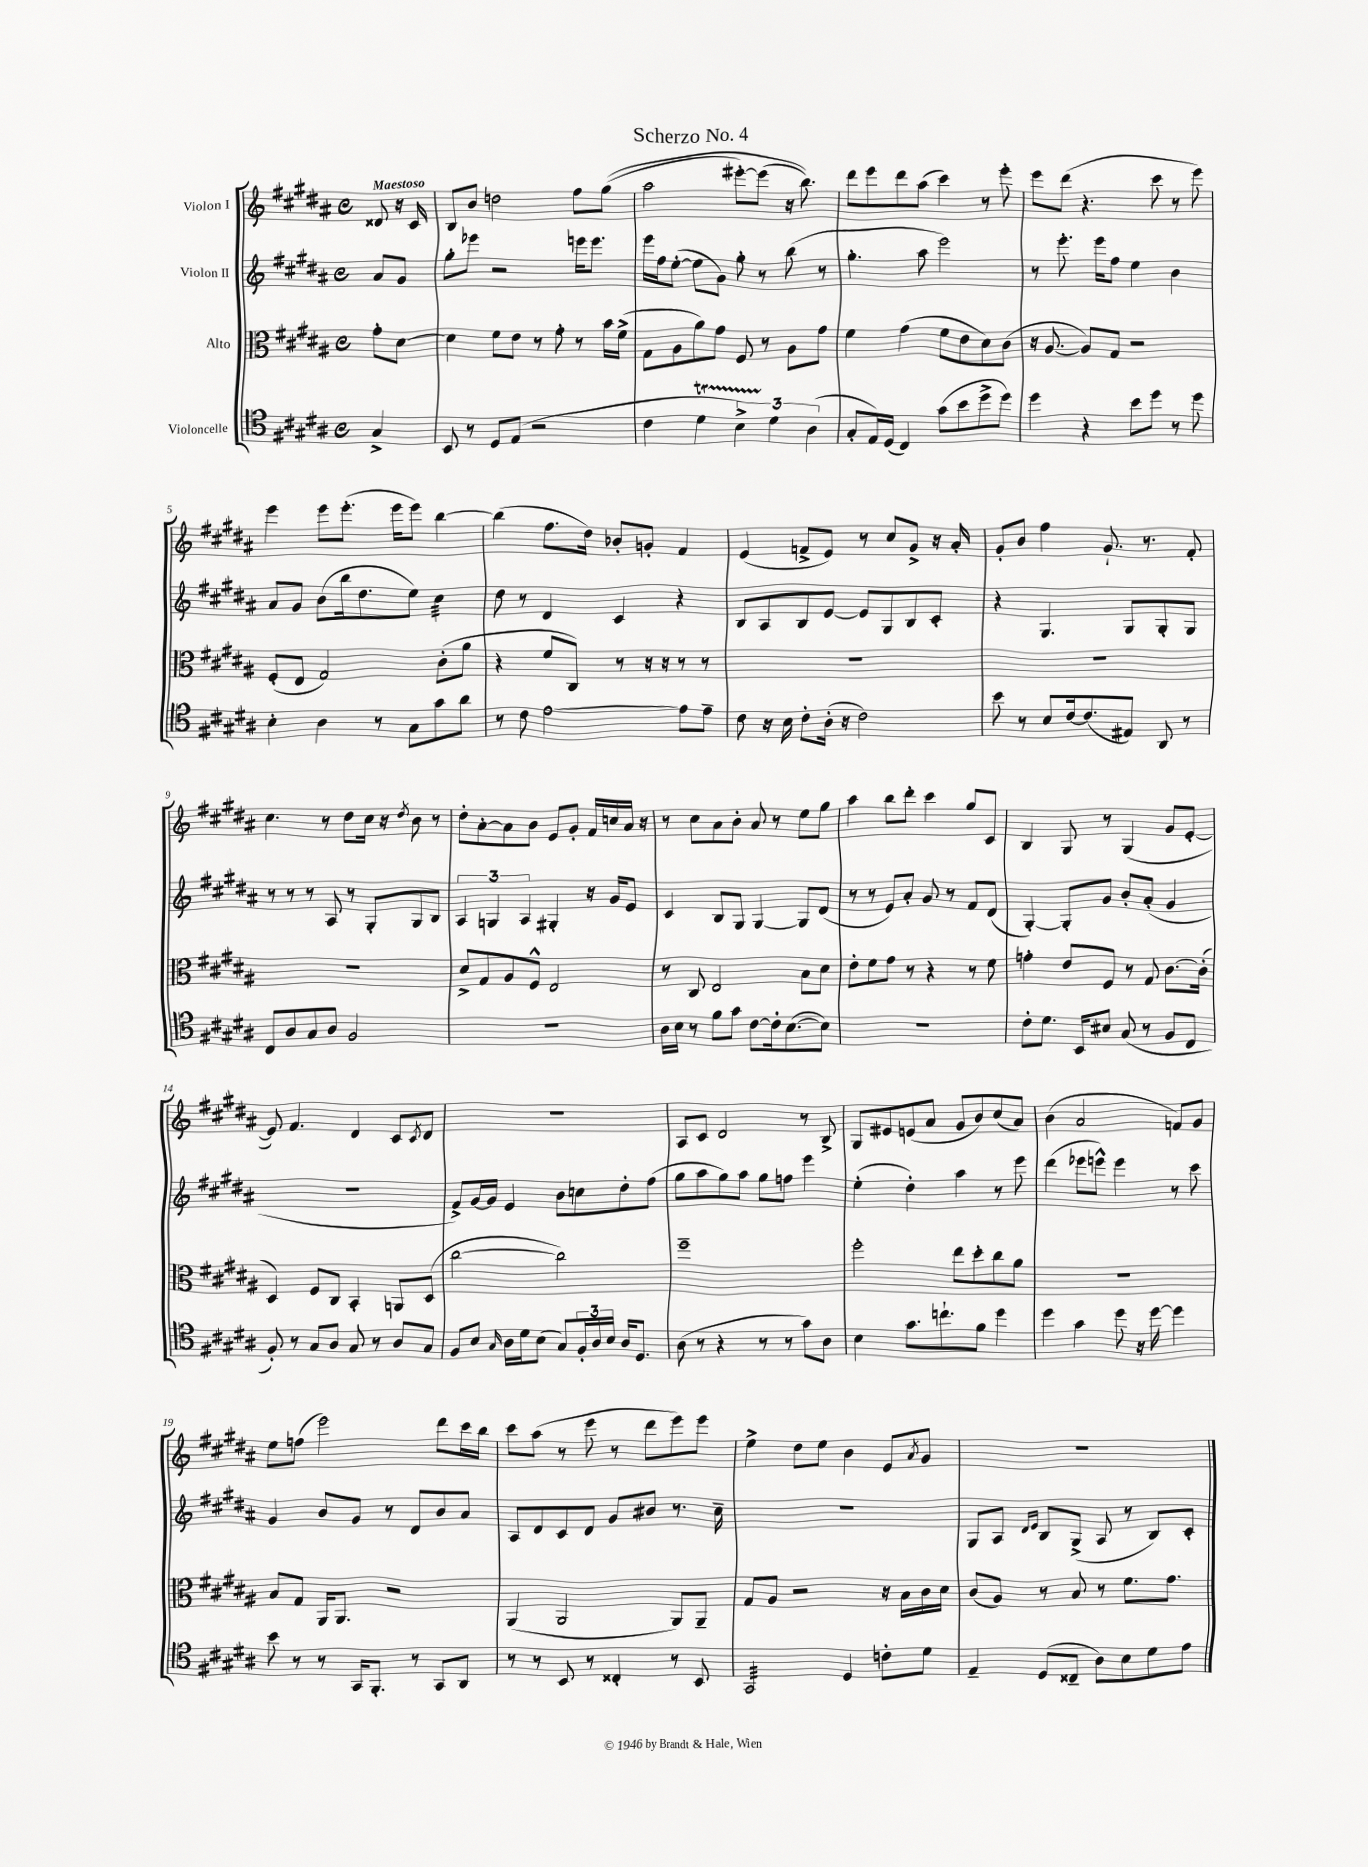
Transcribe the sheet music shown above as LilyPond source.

\header { title = "Scherzo No. 4" }
<<
\new StaffGroup <<
\new Staff = "s0" \with { instrumentName = "Violon I" } {
    \clef treble \key b \major \defaultTimeSignature \time 4/4 \partial 4 \tempo "Maestoso"
    disis'8 r16 cis'16 |
    b8 b'8 d''2 fis''8 gis''8(\( |
    ais''2 eis'''8~-.) eis'''8( r16 b''8.)\) |
    dis'''8 e'''8 dis'''8 ais''8( cis'''4) r8 e'''8-. |
    e'''8 dis'''8( r4. cis'''8 r8 e'''8) |
    e'''4 e'''8 e'''8.-.( e'''16 e'''8) b''4~ |
    b''4( fis''8. dis''16) bes'8-. g'8-. fis'4 |
    e'4( f'8-> e'8) r8 cis''8 gis'8-> r16 ais'16-. |
    gis'8-. b'8 fis''4 gis'8.-! r8. fis'8-. |
    cis''4. r8 dis''8 cis''16 r16 \acciaccatura { dis''8 } b'8 r8 |
    dis''8-. ais'8~-. ais'8 b'8 e'8 gis'8-. fis'16 c''16 ais'16 r16 |
    r8 cis''8 ais'8 b'8-. ais'8 r8 e''8 gis''8 |
    ais''4 b''8 dis'''8-. cis'''4 gis''8 cis'8 |
    b4 gis8 r8 gis4( gis'8 e'8~-. |
    e'8) fis'4. dis'4 cis'8 \acciaccatura { cis'8 } dis'8 |
    R1 |
    ais8 cis'8 dis'2 r8 b8-> |
    gis8 eis'8 e'8( ais'8 gis'8 b'8) cis''8( ais'8) |
    b'4( ais'2 f'8) gis'8 |
    e''8 f''8( e'''2) dis'''8 cis'''16 b''16 |
    cis'''8 ais''8( r8 e'''8 r8 dis'''8 e'''8) e'''8 |
    e''4-> dis''8 e''8 b'4 e'8 \acciaccatura { ais'8 } gis'8 |
    R1 \bar "|." |
}
\new Staff = "s1" \with { instrumentName = "Violon II" } {
    \clef treble \key b \major \defaultTimeSignature \time 4/4 \partial 4
    ais'8 gis'8 |
    gis''8-. ees'''8 r2 e'''16 e'''8. |
    e'''16 fis''16 e''8~-.( e''8 gis'8) gis''8-. r8 b''8( r8 |
    gis''4.-. ais''8 e'''2) |
    r8 e'''8.-. e'''16 fis''8 e''4 b'4 |
    ais'8 gis'8 b'8( b''16 dis''8. e''8) cis''4:32 |
    dis''8 r8 dis'4 cis'4 r4 |
    b8 ais8 b8 e'8~ e'8 gis8 b8 cis'8-. |
    r4 gis4. gis8 gis8-. gis8 |
    r8 r8 r8 ais8 r8 gis8-. gis8 b8 |
    \tuplet 3/2 { ais4 g4 ais4 } gis4-. r16 gis'16 e'8 |
    cis'4 b8 gis8 gis4~ gis8 dis'8( |
    r8 r8 e'8) ais'8-. gis'8 r8 fis'8 dis'8( |
    gis4~-.) gis8-. gis'8 b'8-. ais'8-.( gis'4 |
    R1 |
    fis'8->) gis'16~ gis'16 e'4 b'8 c''8 dis''8-. fis''8( |
    gis''8 ais''8 gis''8) ais''8 gis''8 f''8 e'''4 |
    e''4-.( dis''4-.) ais''4 r8 e'''8 |
    dis'''4( ees'''8 e'''8-^) e'''4 r8 cis'''8 |
    gis'4 b'8 gis'8 r8 dis'8 b'8 ais'8 |
    ais8 dis'8 cis'8 dis'8 gis'8 bis'8 r8. cis''16-- |
    R1 |
    gis8 ais8 \grace { dis'16 e'16 } b8 gis8->( ais8 r8 b8) cis'8-. \bar "|." |
}
\new Staff = "s2" \with { instrumentName = "Alto" } {
    \clef alto \key b \major \defaultTimeSignature \time 4/4 \partial 4
    gis'8-. dis'8~ |
    dis'4 fis'8 e'8 r8 gis'8-. r8 b'16 fis'16->( |
    gis8 ais8 ais'8) gis'8 fis8 r8 ais8 gis'8 |
    fis'4 gis'4( fis'8 e'8 dis'8) cis'8( |
    r16 ais8.~ ais8) gis8 r2 |
    fis8-.( e8 gis2) cis'8-.( ais'8 |
    r4 fis'8 cis8) r8 r16 r16 r8 r8 |
    R1 |
    R1 |
    R1 |
    dis'8-> gis8 ais8 fis8-^ e2 |
    r8 cis8 e2 b8 dis'8 |
    e'8-. fis'8 gis'8 r8 r4 r8 fis'8 |
    g'4-. e'8 fis8 r8 gis8 cis'8.~ cis'16-.( |
    dis4) fis8 cis8 b,4-. a,8 dis8( |
    cis''2~ cis''2) |
    fis''1-- |
    fis''2-. e''8 dis''8-. cis''8 ais'8 |
    r1 |
    b8 gis8 ais,16 ais,8. r2 |
    ais,4( ais,2 ais,8) ais,8-- |
    gis8 ais8 r2 r16 b16 cis'16 dis'16 |
    cis'8( ais8) r8 b8 r8 fis'8. gis'8. \bar "|." |
}
\new Staff = "s3" \with { instrumentName = "Violoncelle" } {
    \clef tenor \key b \major \defaultTimeSignature \time 4/4 \partial 4
    gis4-> |
    b,8 r8 dis8 e8( r2 |
    cis'4 dis'4\startTrillSpan \tuplet 3/2 { b4->) dis'4\stopTrillSpan ais4( } |
    gis8-. e16) dis16( cis4) gis'8( b'8 dis''8-> dis''8) |
    dis''4 r4 b'8 dis''8 r8 dis''8 |
    b4-. ais4 r8 gis8 gis'8 ais'8 |
    r8 cis'8 e'2~ e'8 e'8-- |
    cis'8 r16 b16 cis'8-. ais16-.( r16 cis'2) |
    b'8 r8 b8 cis'16~ cis'8.( eis8) ais,8 r8 |
    cis8 ais8 gis8 ais8 fis2 |
    R1 |
    ais16 b16 r8 fis'8 gis'8 cis'8~ cis'16-. b8.~( b8) |
    R1 |
    cis'8-. dis'8. b,16 bis8 gis8( r8 fis8 cis8 |
    fis8-.) r8 gis8 ais8 gis8 r8 ais8 gis8 |
    fis8 b8 \grace { gis16 } ais16 dis'16 b8( gis8) \tuplet 3/2 { fis16-. ais16 b16 } ais16 dis8. |
    ais8( r8 r4 r8 r8 gis'8) ais8 |
    b4 gis'8. c''8.-! fis'8 dis''4 |
    dis''4 gis'4 dis''8 r16 dis''16~ dis''4 |
    b'8 r8 r8 gis,16 fis,8.-. r8 gis,8 ais,8 |
    r8 r8 b,8 r8 cisis4-. r8 b,8 |
    gis,2:32 dis4 c'8-. dis'8 |
    e4-- dis8( cisis8-- ais8) b8 dis'8 e'8 \bar "|." |
}
>>
>>
